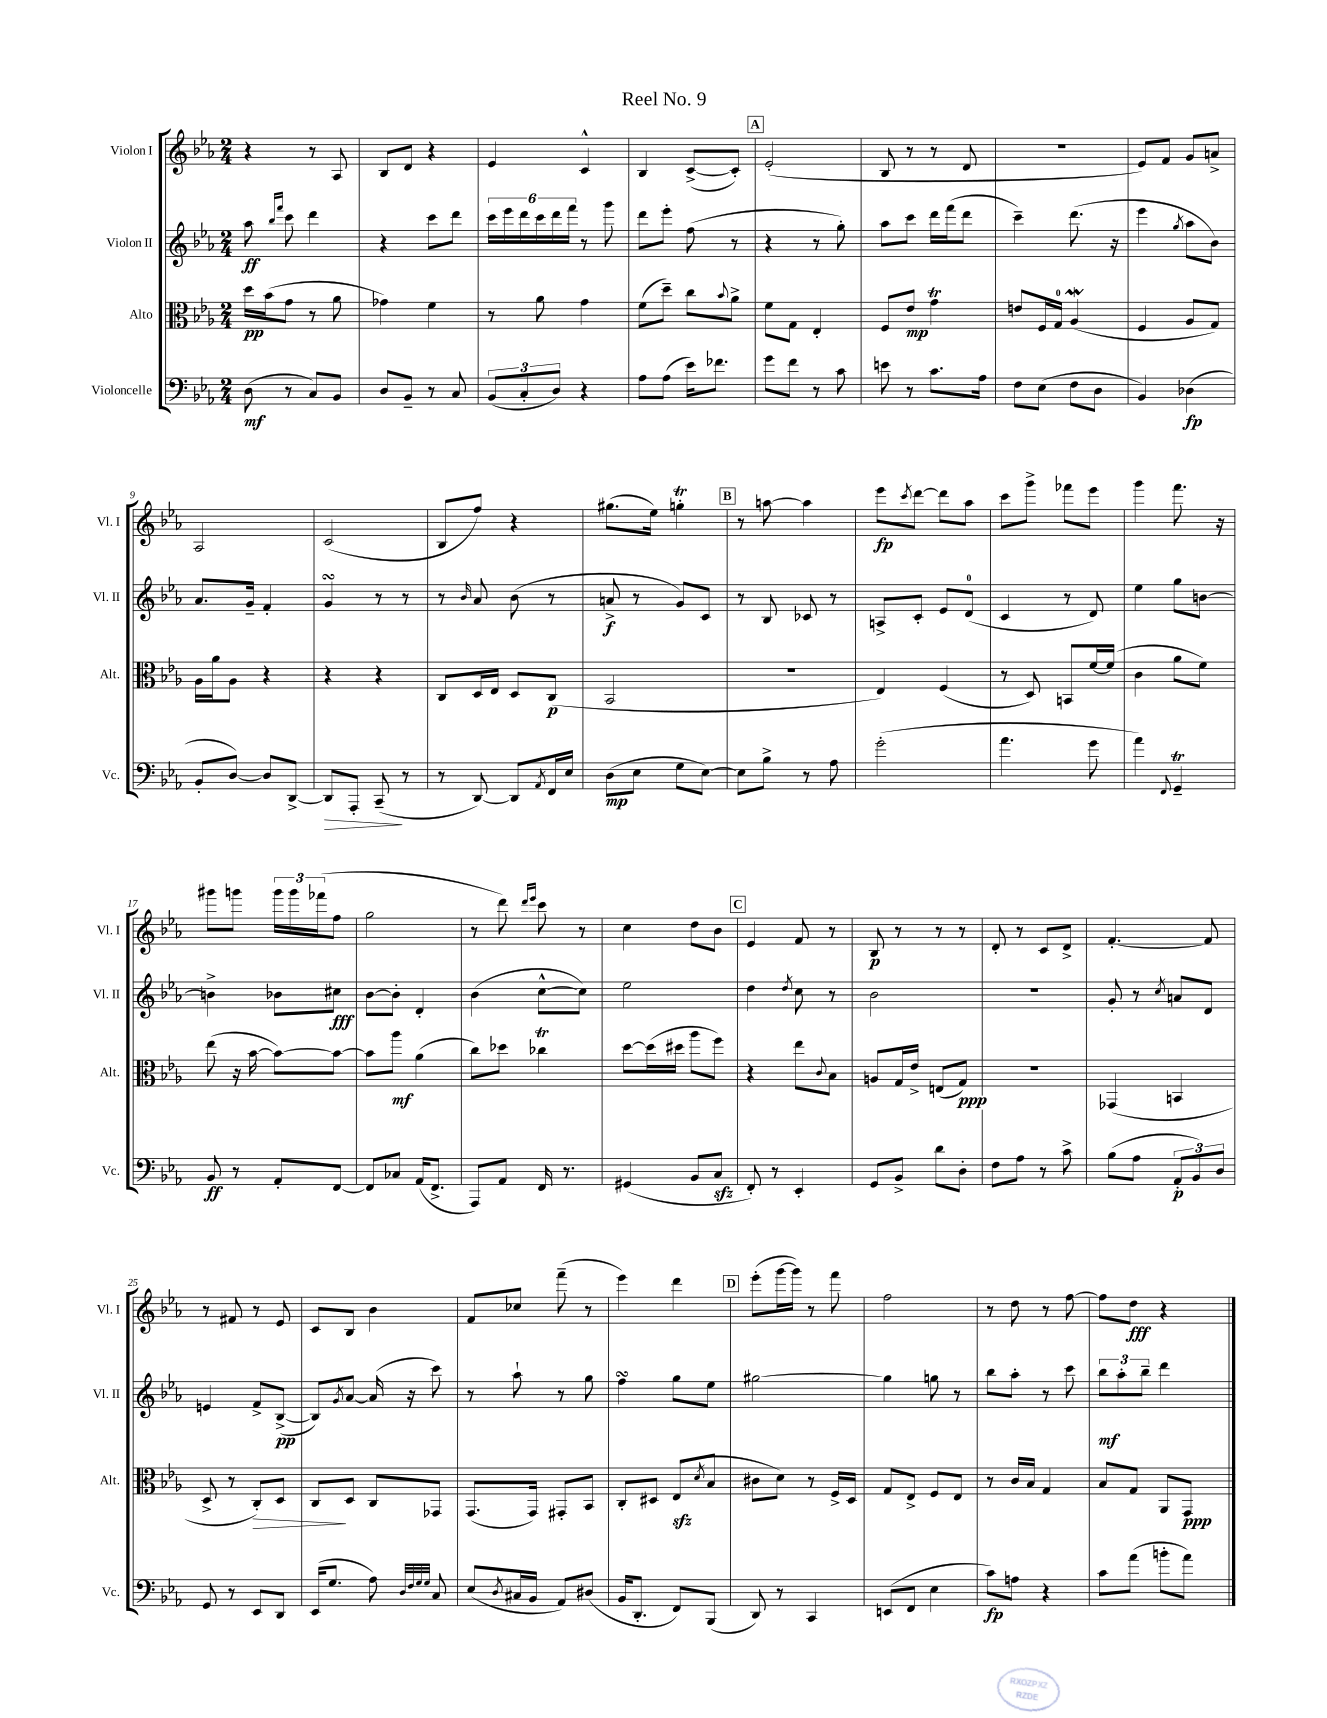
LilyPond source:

\header { title = "Reel No. 9" }
<<
\new StaffGroup <<
\new Staff = "s0" \with { instrumentName = "Violon I" shortInstrumentName = "Vl. I" } {
    \clef treble \key ees \major \numericTimeSignature \time 2/4
    r4 r8 aes8 |
    bes8 d'8 r4 |
    ees'4 c'4-^ |
    bes4 c'8~->( c'8-.) |
    \mark \markup { \box "A" } ees'2-.( |
    bes8 r8 r8 d'8 |
    R2 |
    ees'8) f'8 g'8 a'8-> |
    aes2 |
    c'2( |
    bes8 f''8) r4 |
    gis''8.( ees''16) g''4-.\trill |
    \mark \markup { \box "B" } r8 a''8~ a''4 |
    ees'''8\fp \acciaccatura { c'''8 } d'''8~ d'''8 aes''8 |
    c'''8 g'''8-> fes'''8 ees'''8 |
    g'''4 f'''8. r16 |
    gis'''8 g'''8 \tuplet 3/2 { g'''16 g'''16 fes'''16( } f''8 |
    g''2 |
    r8 d'''8) \grace { d'''16 ees'''16 } c'''8 r8 |
    c''4 d''8 bes'8 |
    \mark \markup { \box "C" } ees'4 f'8 r8 |
    bes8\p r8 r8 r8 |
    d'8-. r8 c'8 d'8-> |
    f'4.~-. f'8 |
    r8 fis'8 r8 ees'8 |
    c'8 bes8 bes'4 |
    f'8 ces''8 f'''8--( r8 |
    ees'''4) d'''4 |
    \mark \markup { \box "D" } ees'''8-.( g'''16~ g'''16) r8 f'''8 |
    f''2 |
    r8 d''8 r8 f''8~ |
    f''8 d''8\fff r4 \bar "|." |
}
\new Staff = "s1" \with { instrumentName = "Violon II" shortInstrumentName = "Vl. II" } {
    \clef treble \key ees \major \numericTimeSignature \time 2/4
    aes''8\ff \grace { bes''16 f'''16 } c'''8 d'''4 |
    r4 c'''8 d'''8 |
    \tuplet 6/4 { c'''16 ees'''16 d'''16 c'''16 d'''16 f'''16 } r8 g'''8 |
    d'''8 ees'''8-. f''8( r8 |
    \mark \markup { \box "A" } r4 r8 g''8-.) |
    aes''8 c'''8 d'''16 f'''16( d'''8 |
    c'''4--) d'''8.( r16 |
    ees'''4 \acciaccatura { g''8 } aes''8 bes'8) |
    aes'8. g'16-- f'4-. |
    g'4\turn r8 r8 |
    r8 \grace { bes'16 } aes'8 bes'8( r8 |
    a'8->\f r8 g'8) c'8 |
    \mark \markup { \box "B" } r8 bes8 ces'8 r8 |
    a8-> c'8-. ees'8 d'8-0( |
    c'4 r8 d'8) |
    ees''4 g''8 b'8~ |
    b'4-> bes'8 cis''8\fff |
    bes'8~ bes'8-. d'4-. |
    bes'4( c''8~-^ c''8) |
    ees''2 |
    \mark \markup { \box "C" } d''4 \acciaccatura { d''8 } c''8 r8 |
    bes'2 |
    r2 |
    g'8-. r8 \acciaccatura { c''8 } a'8 d'8 |
    e'4 f'8-> bes8~->\pp( |
    bes8) \acciaccatura { g'8 } aes'8~ aes'16( r16 c'''8) |
    r8 aes''8-! r8 g''8 |
    f''4\turn g''8 ees''8 |
    \mark \markup { \box "D" } gis''2~ |
    gis''4 g''8 r8 |
    bes''8 aes''8-. r8 c'''8 |
    \tuplet 3/2 { bes''8\mf aes''8-. bes''8-- } d'''4 \bar "|." |
}
\new Staff = "s2" \with { instrumentName = "Alto" shortInstrumentName = "Alt." } {
    \clef alto \key ees \major \numericTimeSignature \time 2/4
    d''16\pp bes'16( g'8 r8 aes'8 |
    ges'4) f'4 |
    r8 aes'8 g'4 |
    f'8( d''8--) c''8 \appoggiatura { bes'8 } aes'8-> |
    \mark \markup { \box "A" } f'8 g8 ees4-. |
    f8 ees'8\mp g'4\trill |
    e'8 f16 g16-0 aes4\mordent( |
    f4 aes8 g8) |
    aes16 aes'16 aes8 r4 |
    r4 r4 |
    c8 d16 ees16 d8 c8\p( |
    bes,2 |
    \mark \markup { \box "B" } R2 |
    ees4) f4( |
    r8 d8) b,8 f'16~ f'16( |
    c'4 aes'8 f'8) |
    ees''8( r16 bes'16~ bes'8~) bes'8~ |
    bes'8 aes''8\mf aes'4( |
    c''8) des''8 ces''4\trill |
    d''8~ d''16( dis''16 aes''8 f''8) |
    \mark \markup { \box "C" } r4 ees''8 \appoggiatura { c'8 } bes8 |
    a8 g16 ees'16-> e8( g8\ppp) |
    R2 |
    ges,4( b,4 |
    d8-> r8 c8-.\>) d8 |
    c8\! d8 c8 ges,8 |
    g,8.( g,16) gis,8-. bes,8 |
    c8-. dis8 ees8\sfz( \acciaccatura { d'8 } bes8 |
    \mark \markup { \box "D" } cis'8 d'8) r8 f16-> d16 |
    g8 ees8-> f8 ees8 |
    r8 c'16 bes16 g4 |
    bes8 g8 aes,8 g,8\ppp \bar "|." |
}
\new Staff = "s3" \with { instrumentName = "Violoncelle" shortInstrumentName = "Vc." } {
    \clef bass \key ees \major \numericTimeSignature \time 2/4
    d8\mf( r8 c8) bes,8 |
    d8 bes,8-- r8 c8 |
    \tuplet 3/2 { bes,8( c8-. d8) } r4 |
    aes8 aes8( ees'16) fes'8. |
    \mark \markup { \box "A" } g'8 f'8 r8 c'8 |
    e'8 r8 c'8. aes16 |
    f8 ees8( f8 d8 |
    bes,4) des4\fp( |
    bes,8-. d8~) d8 d,8~-> |
    d,8\> aes,,8-. c,8--\!( r8 |
    r8 d,8~) d,8 \acciaccatura { aes,8 } f,16 ees16 |
    d8\mp( ees8 g8 ees8~) |
    \mark \markup { \box "B" } ees8 bes8-> r8 aes8 |
    g'2-.( |
    aes'4. g'8 |
    aes'4) \appoggiatura { f,8 } g,4--\trill |
    bes,8\ff r8 aes,8-. f,8~ |
    f,8 ces8 aes,16( f,8.-> |
    aes,,8) aes,8 f,16 r8. |
    gis,4( bes,8 c8\sfz |
    \mark \markup { \box "C" } f,8-.) r8 ees,4-. |
    g,8 bes,8-> d'8 d8-. |
    f8 aes8 r8 c'8-> |
    bes8( aes8 \tuplet 3/2 { aes,8-.\p bes,8) d8 } |
    g,8 r8 ees,8 d,8 |
    ees,16( g8. aes8) \grace { d32 f32 g32 g32 } c8 |
    ees8( \acciaccatura { d8 } cis16 bes,16 aes,8) dis8( |
    bes,16 d,8.-. f,8) bes,,8( |
    \mark \markup { \box "D" } d,8) r8 c,4 |
    e,8( f,8 ees4 |
    c'8\fp) a8 r4 |
    c'8 aes'8( b'8-. aes'8) \bar "|." |
}
>>
>>
